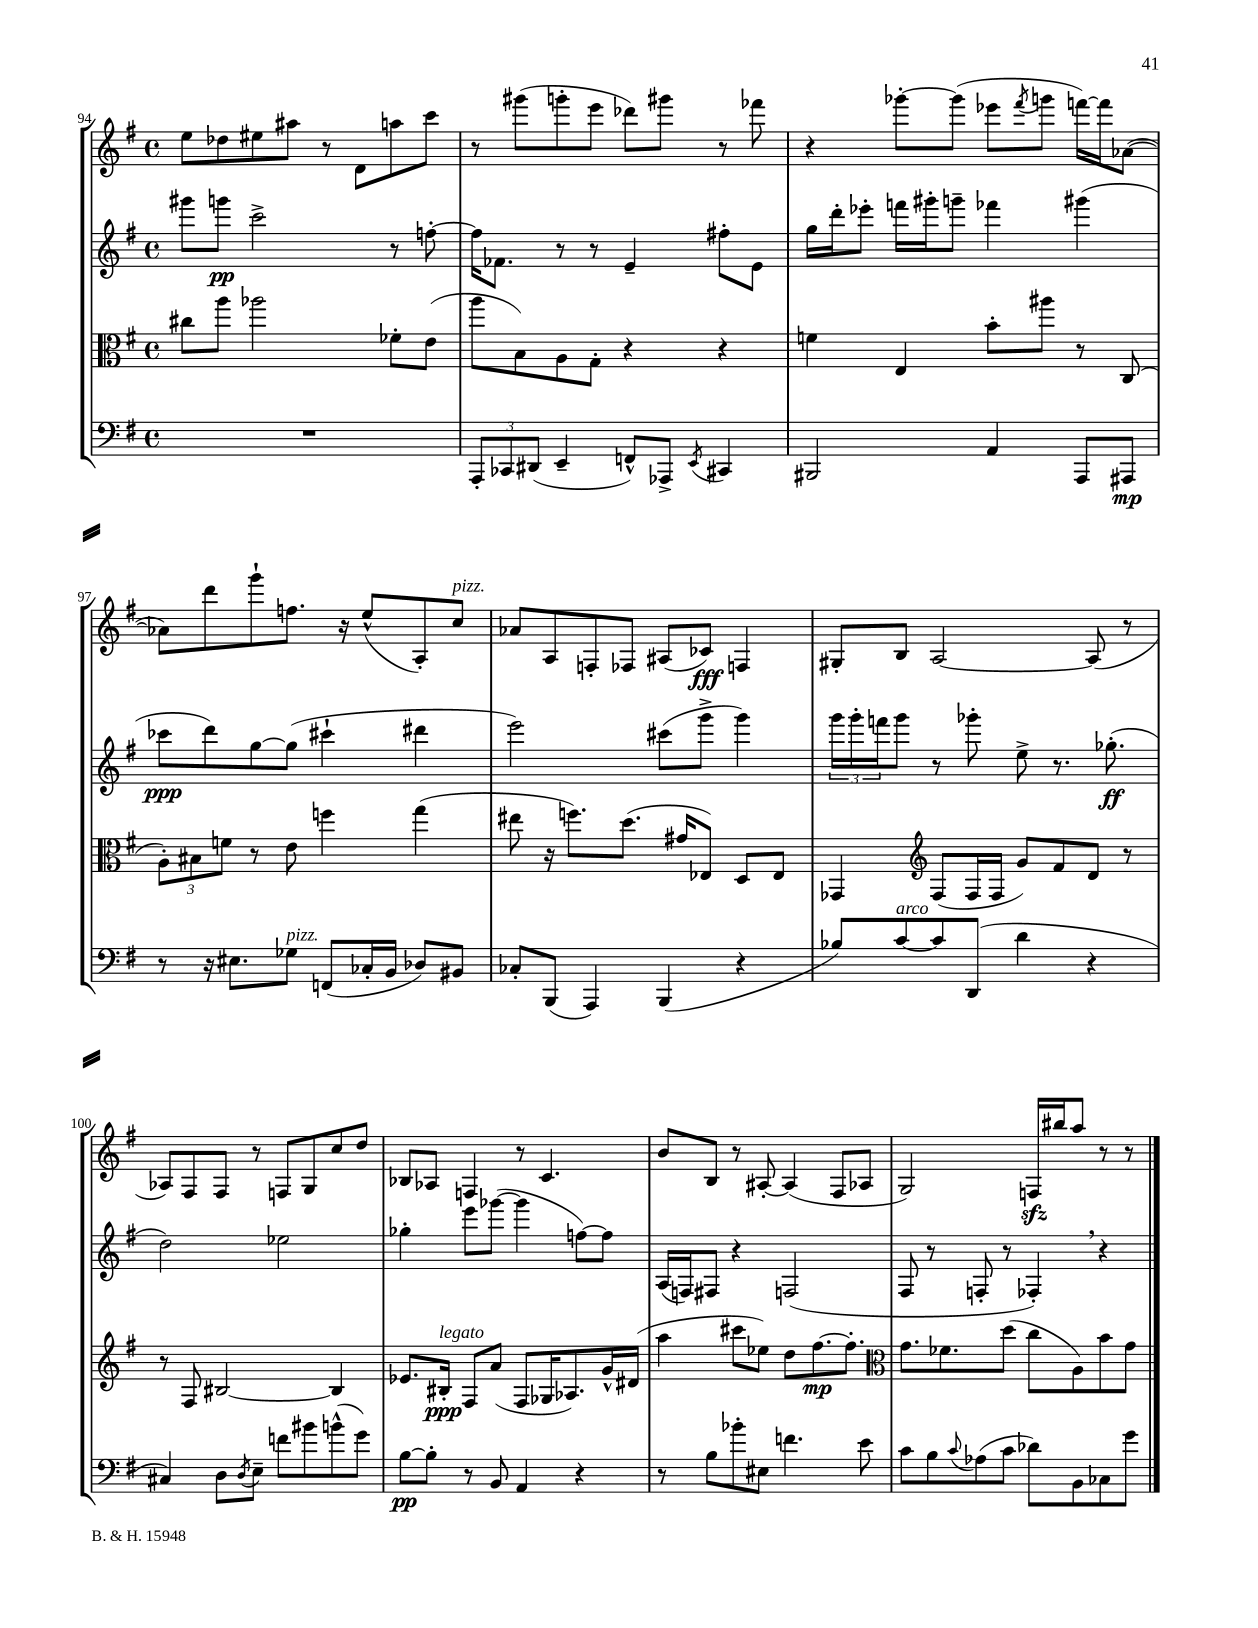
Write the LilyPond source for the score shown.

<<
\new StaffGroup <<
\new Staff = "s0" {
    \clef treble \key g \major \defaultTimeSignature \time 4/4
    e''8 des''8 eis''8 ais''8 r8 d'8 a''8 c'''8 |
    r8 gis'''8( g'''8-. e'''8 des'''8) gis'''8 r8 fes'''8 |
    r4 ges'''8~-. ges'''8( ees'''8 \acciaccatura { fis'''8 } g'''8 f'''16~) f'''16 aes'8~( |
    aes'8) d'''8 g'''8-! f''8. r16 e''8-^( a8-.) c''8^\markup { \italic "pizz." } |
    aes'8 a8 f8-. fes8 ais8( ces'8\fff) f4 |
    gis8-. b8 a2~ a8( r8 |
    aes8) fis8 fis8 r8 f8 g8 c''8 d''8 |
    bes8 aes8 f4 r8 c'4. |
    b'8 b8 r8 ais8~-. ais4( fis8 aes8 |
    g2) f16\sfz bis''16 a''8 r8 r8 \bar "|." |
}
\new Staff = "s1" {
    \clef treble \key g \major \defaultTimeSignature \time 4/4
    gis'''8 g'''8\pp c'''2-> r8 f''8~-. |
    f''16 fes'8. r8 r8 e'4-- fis''8-. e'8 |
    g''16 d'''16-. ees'''8-. f'''16 gis'''16-. g'''8-- fes'''4 gis'''4( |
    ces'''8\ppp d'''8) g''8~ g''8( cis'''4-! dis'''4 |
    e'''2) cis'''8( g'''8-> g'''4) |
    \tuplet 3/2 { g'''16 g'''16-. f'''16 } g'''8 r8 ges'''8-. e''8-> r8. ges''8.-.\ff( |
    d''2) ees''2 |
    ges''4-. e'''8 ges'''8~( ges'''4 f''8~) f''8 |
    a16( f16) fis8 r4 f2( |
    fis8 r8 f8-. r8 fes4-.) \breathe r4 \bar "|." |
}
\new Staff = "s2" {
    \clef alto \key g \major \defaultTimeSignature \time 4/4
    cis''8 a''8 aes''2 fes'8-. e'8( |
    a''8 b8) a8 g8-. r4 r4 |
    f'4 e4 b'8-. ais''8 r8 c8( |
    \tuplet 3/2 { a8-.) bis8 f'8 } r8 e'8 f''4 g''4( |
    eis''8 r16 f''8.) d''8.( gis'16 ees8) d8 ees8 |
    ges,4 \clef treble fis8( fis16 fis16 g'8) fis'8 d'8 r8 |
    r8 fis8 bis2~ bis4 |
    ees'8. bis16-.\ppp^\markup { \italic "legato" } fis8 a'8( fis8 ges16 aes8.) g'16-^ dis'16( |
    a''4 cis'''8 ees''8) d''8 fis''8.~\mp fis''8.-. |
    \clef alto g'8. fes'8. d''8( c''8 a8) b'8 g'8 \bar "|." |
}
\new Staff = "s3" {
    \clef bass \key g \major \defaultTimeSignature \time 4/4
    R1 |
    \tuplet 3/2 { a,,8-. ces,8 dis,8( } e,4-- f,8-^) aes,,8-> \acciaccatura { e,8 } cis,4 |
    bis,,2 a,4 a,,8 ais,,8\mp |
    r8 r16 eis8. ges8^\markup { \italic "pizz." } f,8( ces16-. b,16 des8) bis,8 |
    ces8-. b,,8( a,,4) b,,4( r4 |
    bes8) c'8~^\markup { \italic "arco" } c'8 d,8( d'4 r4 |
    cis4) d8 \acciaccatura { d8 } e8-- f'8 bis'8 b'8-^( g'8) |
    b8~\pp b8-. r8 b,8 a,4 r4 |
    r8 b8 bes'8-. eis8 f'4. e'8 |
    c'8 b8 \appoggiatura { c'8 } aes8( c'8 des'8) b,8 ces8 g'8 \bar "|." |
}
>>
>>
\layout { \context { \Score currentBarNumber = #94 } }
